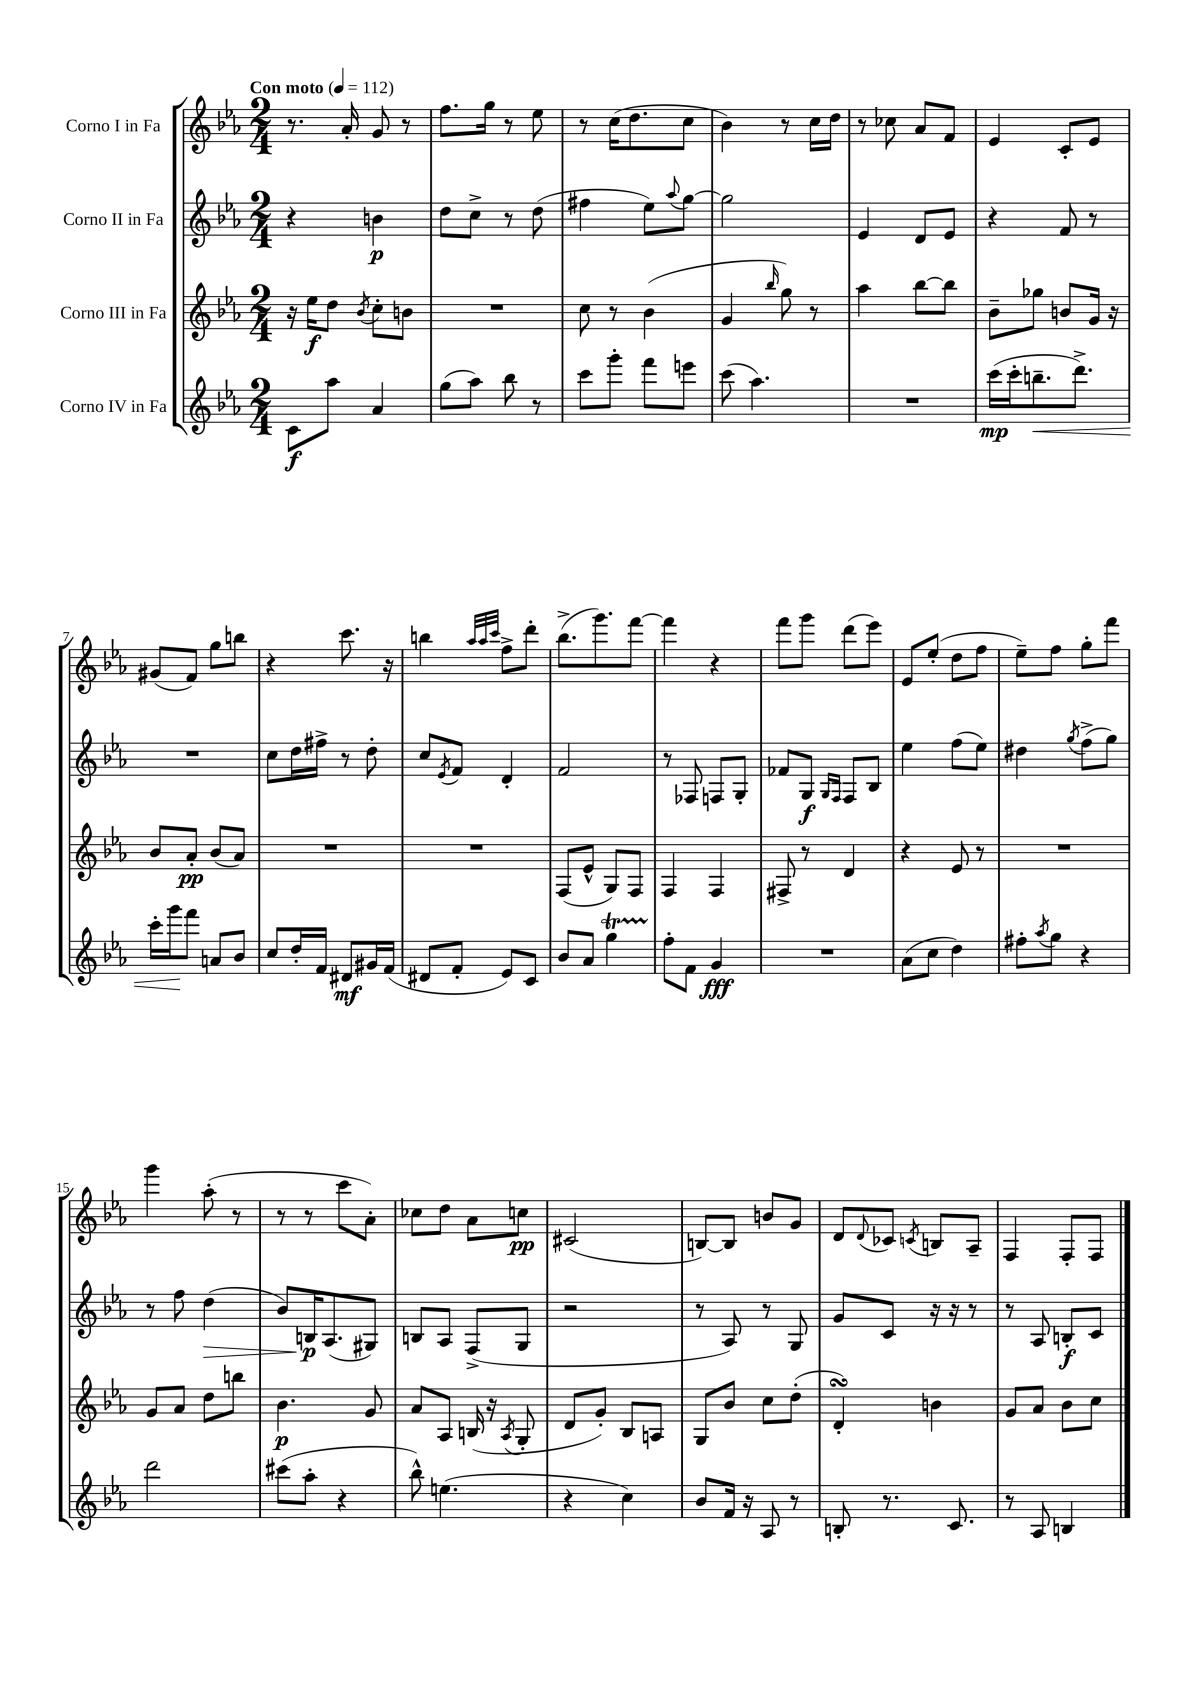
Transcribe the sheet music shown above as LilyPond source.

<<
\new StaffGroup <<
\new Staff = "s0" \with { instrumentName = "Corno I in Fa" } {
    \clef treble \key ees \major \numericTimeSignature \time 2/4 \tempo "Con moto" 4 = 112
    r8. aes'16-. g'8 r8 |
    f''8. g''16 r8 ees''8 |
    r8 c''16( d''8. c''8 |
    bes'4) r8 c''16 d''16 |
    r8 ces''8 aes'8 f'8 |
    ees'4 c'8-. ees'8 |
    gis'8( f'8) g''8 b''8 |
    r4 c'''8. r16 |
    b''4 \grace { aes''32 aes''32 c'''32 } f''8-> d'''8-. |
    bes''8.->( g'''8.) f'''8~ |
    f'''4 r4 |
    f'''8 g'''8 d'''8( ees'''8) |
    ees'8 ees''8-.( d''8 f''8 |
    ees''8--) f''8 g''8-. f'''8 |
    g'''4 aes''8-.( r8 |
    r8 r8 c'''8 aes'8-.) |
    ces''8 d''8 aes'8 c''8\pp |
    cis'2( |
    b8~) b8 b'8 g'8 |
    d'8 \appoggiatura { d'8 } ces'8 \acciaccatura { c'8 } b8 aes8-- |
    f4 f8-. f8 \bar "|." |
}
\new Staff = "s1" \with { instrumentName = "Corno II in Fa" } {
    \clef treble \key ees \major \numericTimeSignature \time 2/4
    r4 b'4\p |
    d''8 c''8-> r8 d''8( |
    fis''4 ees''8) \appoggiatura { aes''8 } g''8~ |
    g''2 |
    ees'4 d'8 ees'8 |
    r4 f'8 r8 |
    R2 |
    c''8 d''16 fis''16-> r8 d''8-. |
    c''8 \acciaccatura { ees'8 } f'8 d'4-. |
    f'2 |
    r8 fes8 f8 g8-. |
    fes'8 g8\f \grace { g16 f16 } f8 bes8 |
    ees''4 f''8( ees''8) |
    dis''4 \acciaccatura { g''8 } f''8->( g''8) |
    r8 f''8 d''4\>( |
    bes'8) b16\p\! aes8.( gis8) |
    b8 aes8 f8->( g8 |
    r2 |
    r8 aes8) r8 g8 |
    g'8 c'8 r16 r16 r8 |
    r8 aes8 b8-.\f c'8 \bar "|." |
}
\new Staff = "s2" \with { instrumentName = "Corno III in Fa" } {
    \clef treble \key ees \major \numericTimeSignature \time 2/4
    r16 ees''16\f d''8 \acciaccatura { bes'8 } c''8-. b'8 |
    R2 |
    c''8 r8 bes'4( |
    g'4 \grace { bes''16 } g''8) r8 |
    aes''4 bes''8~ bes''8 |
    bes'8-- ges''8 b'8 g'16 r16 |
    bes'8 aes'8-.\pp bes'8( aes'8) |
    R2 |
    R2 |
    f8( ees'8-^ g8) f8 |
    f4 f4 |
    fis8-> r8 d'4 |
    r4 ees'8 r8 |
    R2 |
    g'8 aes'8 d''8 b''8 |
    bes'4.\p g'8 |
    aes'8 aes8 b16( r16 \acciaccatura { aes8 } g8-. |
    d'8 g'8-.) bes8 a8 |
    g8 bes'8 c''8 d''8-.( |
    d'4-.\turn) b'4 |
    g'8 aes'8 bes'8 c''8 \bar "|." |
}
\new Staff = "s3" \with { instrumentName = "Corno IV in Fa" } {
    \clef treble \key ees \major \numericTimeSignature \time 2/4
    c'8\f aes''8 aes'4 |
    g''8( aes''8) bes''8 r8 |
    c'''8 g'''8-. f'''8 e'''8 |
    c'''8( aes''4.) |
    R2 |
    c'''16\mp( c'''16-. b''8.--\< d'''8.->) |
    c'''16-. g'''16\! f'''8 a'8 bes'8 |
    c''8 d''16-. f'16 dis'8\mf gis'16 f'16( |
    dis'8 f'8-. ees'8) c'8 |
    bes'8 aes'8 g''4\startTrillSpan |
    f''8-.\stopTrillSpan f'8 g'4\fff |
    R2 |
    aes'8( c''8 d''4) |
    fis''8-. \acciaccatura { aes''8 } g''8 r4 |
    d'''2 |
    cis'''8( aes''8-. r4 |
    bes''8-^) e''4.( |
    r4 c''4) |
    bes'8 f'16 r16 aes8 r8 |
    b8-. r8. c'8. |
    r8 aes8 b4 \bar "|." |
}
>>
>>
